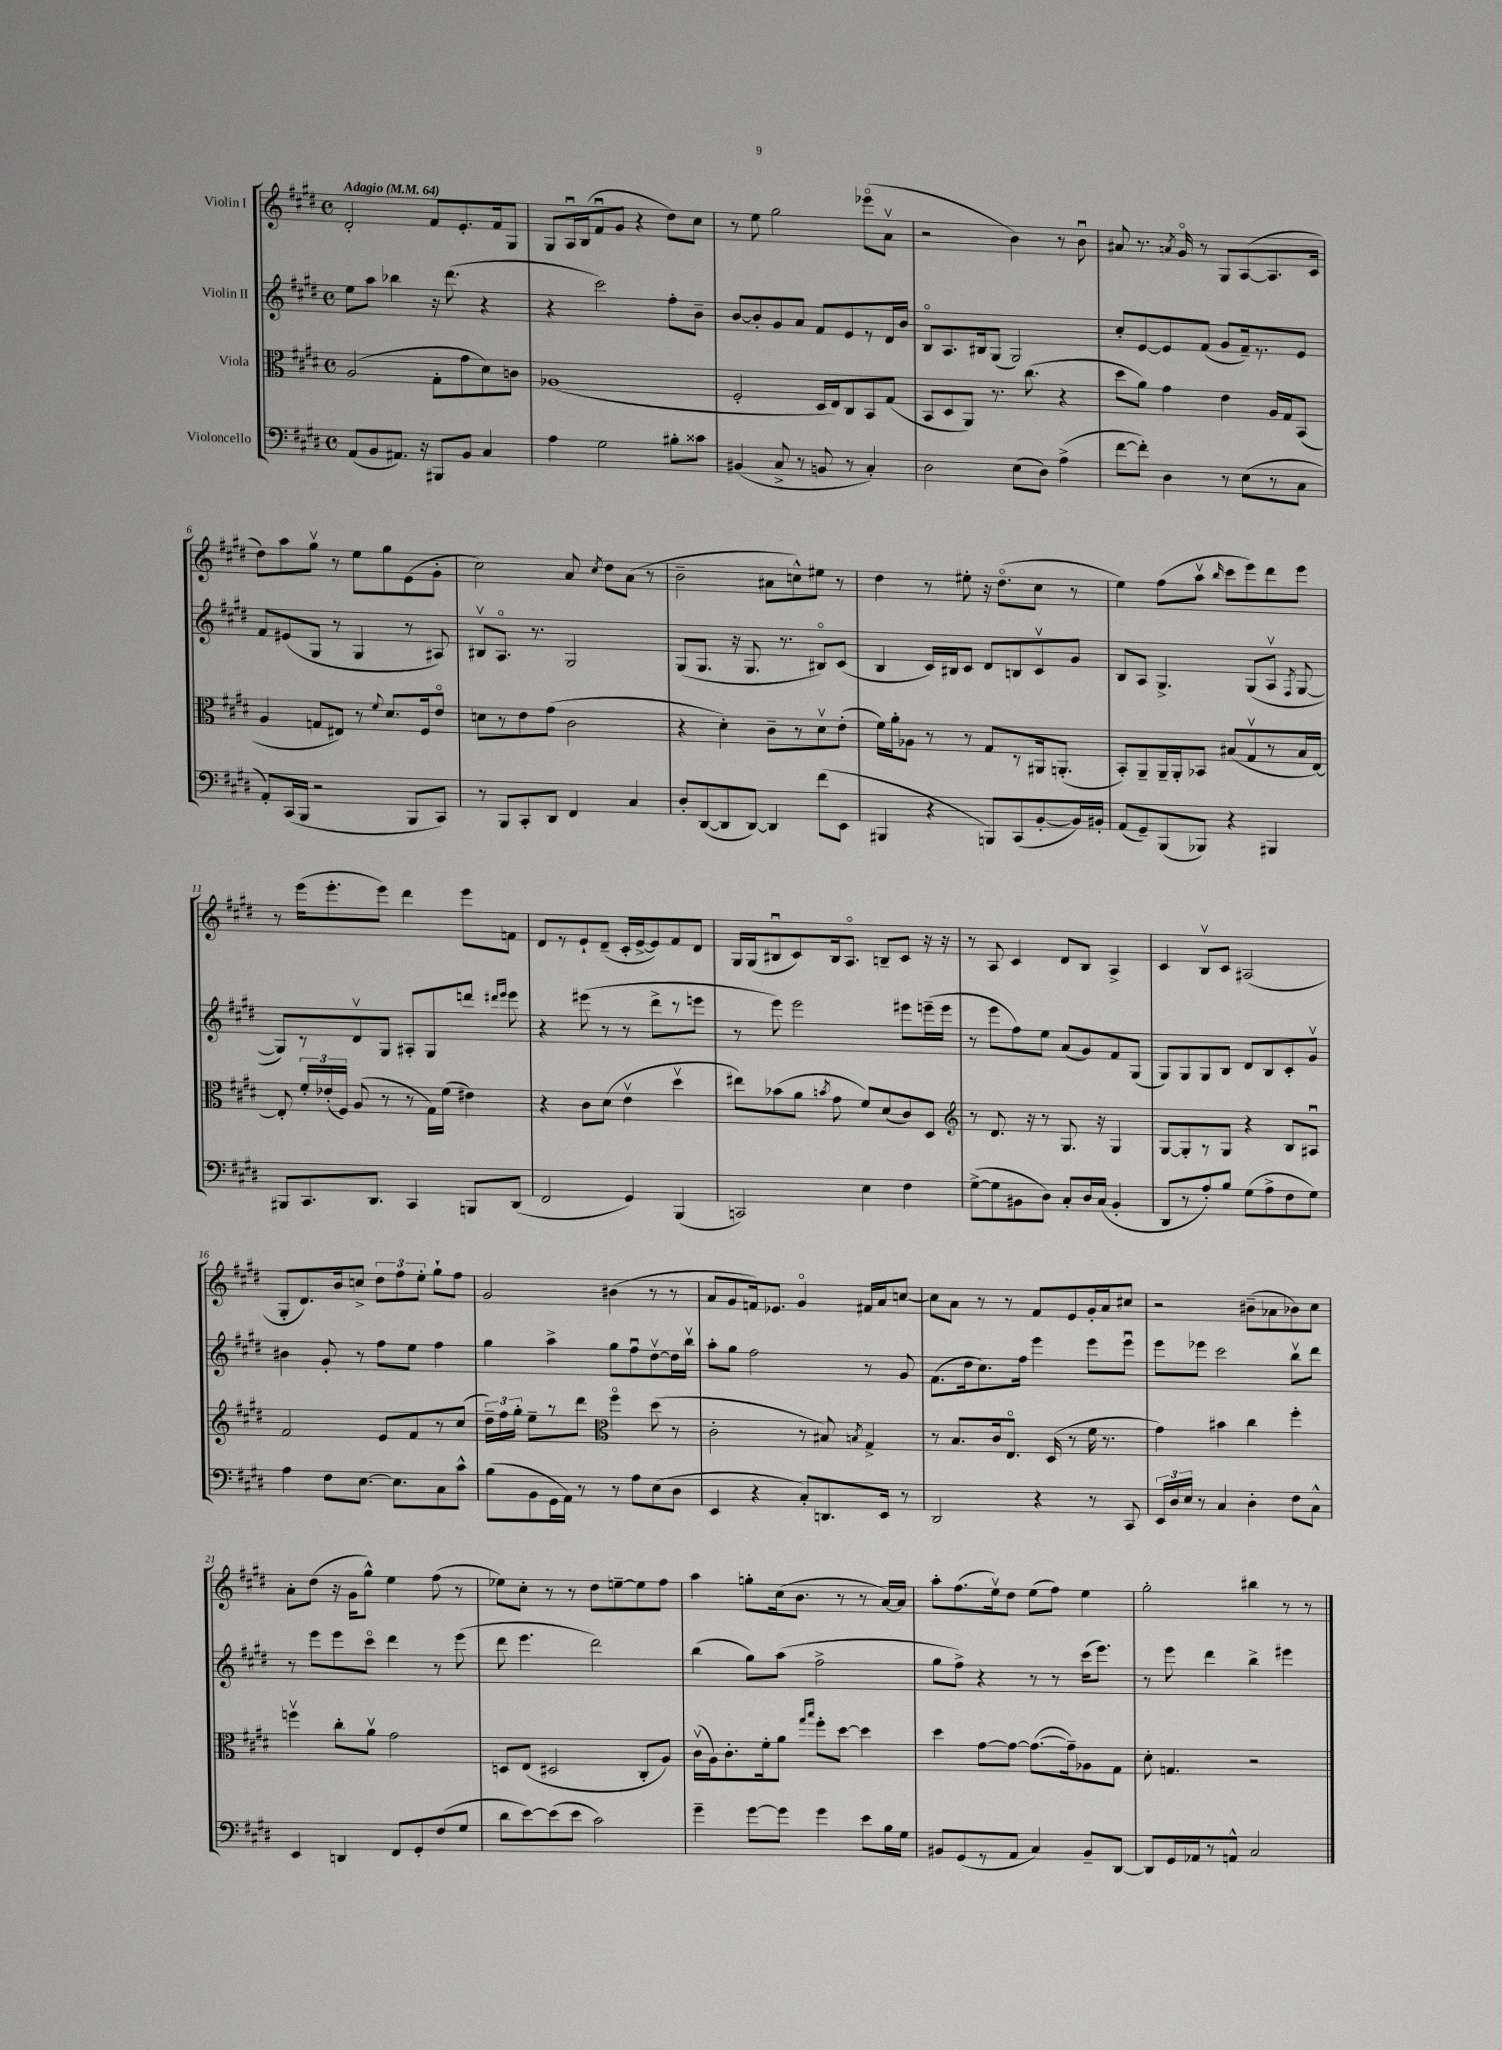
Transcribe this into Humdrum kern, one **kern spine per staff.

**kern	**kern	**kern	**kern
*staff4	*staff3	*staff2	*staff1
*clefF4	*clefC3	*clefG2	*clefG2
*k[f#c#g#d#]	*k[f#c#g#d#]	*k[f#c#g#d#]	*k[f#c#g#d#]
*M4/4	*M4/4	*M4/4	*M4/4
*met(c)	*met(c)	*met(c)	*met(c)
*MM64	*MM64	*MM64	*MM64
(8AA	(2A	8ee	2d#'
8BB	.	8aa	.
8.AA#)	.	4bb-	.
16r	.	.	.
8BBB#	8G#'	16r	8f#
.	.	(8.ddd#	.
8BB	8g#	.	8.e'
4C#	8d#)	4r	.
.	.	.	16f#
.	8c	.	8G#
=	=	=	=
4A	(1A-	4r	8G#
.	.	.	16Au
.	.	.	(16B
2G#	.	2ccc#)	8f#u
.	.	.	8g#
.	.	.	4r
8B#'	.	8ff#'	8dd#)
8c##	.	8b~	8cc#
=	=	=	=
(4BB#	2F#'	[8b	8r
.	.	8b']	8ee
8C#^	.	8g#	2gg#
8r	.	8a	.
8BB	16D#	8f#	.
.	16E)	.	.
8r	8C#	8e	.
4C#')	8BB	8r	(8eee-o
.	(8G#	16d#	8av
.	.	16b	.
=	=	=	=
2D#	8BB	8Bo	2r
.	8D#	8.A	.
.	8AA)	.	.
.	.	16B#	.
.	8.r	(8G#	.
(8E	.	2G#)	4b)
.	(8.cc#	.	.
8D#)	.	.	.
(4A^	4r	.	8r
.	.	.	8bu
=	=	=	=
[8f#	8dd#	8cc#'	8a#
8f#'])	8a)	[8e	8.r
4D#	4g#	8e]	.
.	.	.	8qa
.	.	.	16g#o
.	.	(8f#	8r
8r	4e	8g#	8G#
(8E	.	16f#~)	([8A
.	.	8.r	.
8r	16A	.	8.A]
.	16G#	.	.
8C#	(8BB	8e	.
.	.	.	16c#
=	=	=	=
8AA')	4A	8f#	8dd#)
(16CC#	.	(8e#	8aa
16BBB	.	.	.
2r	8G	8G#	8gg#v
.	8E#)	8r	8r
.	8r	4G#	8ee
.	8qqf#	.	.
.	8.d#	.	8gg#
8BBB	.	8r	(8e
.	16F#	.	.
8CC#)	8eo	8A#)	8g#'
=	=	=	=
8r	8d	8B#v	2cc#)
8BBB	8r	8.Ao	.
8CC#'	8e	.	.
.	.	8.r	.
8DD#	(8g#	.	.
4FF#	2c#	2G#	8a
.	.	.	8qcc#
.	.	.	8dd#
4C#	.	.	(8a
.	.	.	8r
=	=	=	=
8D#'	4r	(8G#	2b~
([8DD#	.	8.G#	.
8DD#]	4d#')	.	.
.	.	16r	.
[8DD#)	.	8.G#	.
4DD#]	8c#~	.	8a#
.	.	8.r	.
.	8r	.	8cc^^)
(8f#	8d#v	8B#o)	8ee#
8EE	(8e'	(8c#	8r
=	=	=	=
4BBB#	16f#)	4B	4dd#
.	16a'	.	.
.	8A-	.	.
4r	8r	16c#)	8r
.	.	16B#	.
.	8r	8c#	8ee#'
8BBB)	8G#	8d#	16r
.	.	.	(8.dd#o
(8CC#	8r	8B	.
[8BB'	16AA#	8c#v	8cc#
.	(8.AA'	.	.
16BB])	.	8g#	8r
16BB#'	.	.	.
=	=	=	=
(8AA	8BB')	8B	4ee)
8GG#~)	8AA~	8A	.
(8BBB	16AA~	4.G#^	(8ff#
.	16AA'	.	.
8BBB-)	8BB-	.	8aav
.	.	.	16qqbb
4r	(8B#	.	8ccc#
.	8G#v	(8G#	8eee)
4BBB#	8r	8Av	8ddd#
.	.	8qF#	.
.	16B#	[8G#	8eee
.	[16E)	.	.
=	=	=	=
8BBB#	8E']	8G#])	8r
8.CC#	24f#'	8r	(16eee
.	(24e-'	.	.
.	.	.	8.eee'
.	24F#)	.	.
.	(8A	8d#v	.
8.DD#	.	.	.
.	8r	8G#	8eee)
4CC#	8r	8A#'	4ddd#
.	16G#)	8G#	.
.	(16f#	.	.
8BBB	4e#)	8ddd	8eee
.	.	16qqddd#	.
.	.	16qqeee	.
(8DD#	.	8eee	8f
=	=	=	=
2FF#	4r	4r	8d#
.	.	.	8r
.	8c#	(8eee#	8e`
.	(8d#	8r	(8d#~
4GG#)	4ev	8r	16c#'
.	.	.	[16e^
.	.	8ddd#^	8e])
(4BBB	4dd#v	8r	8f#
.	.	8eee	8d#
=	=	=	=
2CC)	8ee#)	8r	16G#
.	.	.	(16G#
.	(8b-	8eee)	8B#u
.	8a	2eee	8c#)
.	8qb	.	.
.	8g#	.	16B#
.	.	.	8.Ao
4E	8f#)	.	.
.	(8d#	.	8B~
4F#	8c#)	8eee#	8c#
.	8D#	(16eee~	16r
.	.	16eee	16r
=	=	=	=
*	*clefG2	*	*
([8G#^	8r	8r	8r
8G#]	8.d#	8eee	8A
8BB#	.	8ff#)	4c#
.	16r	.	.
8D#)	8r	8ee	.
8C#'	8.G#	(8a	8d#
16D#	.	8g#)	8B
(16C#	16r	.	.
4BB#'	4G#	8f#	4A^
.	.	(8G#	.
=	=	=	=
8DD#	[8G#	8G#)	4c#
8r	8G#']	8G#	.
8A')	8r	8G#	8Bv
8B	8G#	8B	8c#
(8G#	4r	8d#	(2A#
8A^	.	8B	.
8F#	8B	8c#'	.
8G#)	8A#u	8g#v	.
=	=	=	=
4A	2f#	4b#	8G#'
.	.	.	8.d#)
8F#	.	8g#'	.
.	.	.	16b
[8.E	.	8r	8cc^
.	8e	8ff#	12dd#
8.E]	.	.	.
.	.	.	12ff#
.	8f#	8ee	.
.	.	.	12ee'
8C#	8r	4ff#	8gg#`
8c#^^	(8cc#	.	8ff#
=	=	=	=
(8B	24dd#~)	4gg#	2g#
.	24ff#	.	.
.	24gg#'	.	.
8BB	8ee~	.	.
16GG#	8r	4aa^	.
16AA)	.	.	.
8r	8ddd#	.	.
*	*clefC3	*	*
8r	4ff#o	8gg#	(4b#
8A	.	8ff#u	.
(8E	(8dd#	[8dd#v	8r
8D#	8r	16dd#]	8r
.	.	16bbv	.
=	=	=	=
4EE	2c#'	8aa'	8a
.	.	8gg#	8g#
4r	.	2ff#	16f)
.	.	.	8.e-
8C#')	8r	.	4g#o
8.DD	8B#)	.	.
.	8qB	.	.
.	4G#^	8r	16f#
16EE	.	.	16a
8r	.	8g#	[8cc
=	=	=	=
2DD#	8r	(8.f#	8cc]
.	8.B	.	8a
.	.	16dd#	.
.	.	8.cc#)	8r
.	16c#	.	.
.	8.Eo	.	8r
.	.	16ff#	.
4r	.	4eee	8f#
.	(16D#	.	.
.	8r	.	8e
8r	16f#	8eee	16g#'
.	8.r	.	16a
8CC#	.	8eeeu	8cc#
=	=	=	=
24EE	4g#)	8eee	2r
24D#	.	.	.
24E	.	.	.
8r	.	8eee-	.
4C#	4b#	2ccc#	.
4D#'	4cc#	.	(8b#~
.	.	.	8a-
8F#	4ff#'	8bbv	8b-)
8C#^^	.	8ddd#	8cc#
=	=	=	=
4EE	4ffv	8r	8a'
.	.	8eee	(8dd#
4DD	8cc#'	8eee	16r
.	.	.	16g#
.	8av	8ccc#o	8gg#^^)
8FF#	2g#	4ddd#	4ee
8GG#'	.	.	.
(8F#	.	8r	(8ff#
8G#	.	(8eee	8r
=	=	=	=
8d#	8D	8ddd#	8ee-)
[8e)	(8E	4.eee	8cc#'
(8e]	2D#	.	8r
8e	.	.	8r
2c#)	.	2ddd#)	8dd#
.	.	.	[8ee~
.	8C#'	.	8ee]
.	8A)	.	8ff#
=	=	=	=
4g#~	(16c#v	(4bb	4aa
.	16A)	.	.
.	8.c#'	.	.
[8g#	.	8gg#)	8gg'
.	16f#'	.	.
8g#]	8a	(8aa	(16cc#
.	.	.	8.b
.	16qqgg#	.	.
.	16qqbb	.	.
4g#	8ff#'	2ff#^	.
.	[8dd#	.	8r
8e	4dd#]	.	8r
16B	.	.	[16a)
16G#	.	.	16a]
=	=	=	=
8BB#	4dd#	8gg#	8aa'
(8GG#	.	8ff#^)	(8.ff#
8r	[8g#	4r	.
.	.	.	16eev)
8AA	8g#_	.	8dd#
4C#)	(8.g#_	8r	(8ee
.	.	8r	8ff#)
.	16g#~])	.	.
8BB#~	8A-	(16ccc#	4ee
.	.	8.eee)	.
[8DD#	8G#	.	.
=	=	=	=
8DD#]	8d#'	8r	2gg#'
16GG#	4.G	8eee	.
16AA-	.	.	.
8r	.	4ddd#	.
8AA^^	.	.	.
2C#	2r	4bb^	4bb#
.	.	4eee#	8r
.	.	.	8r
==	==	==	==
*-	*-	*-	*-
